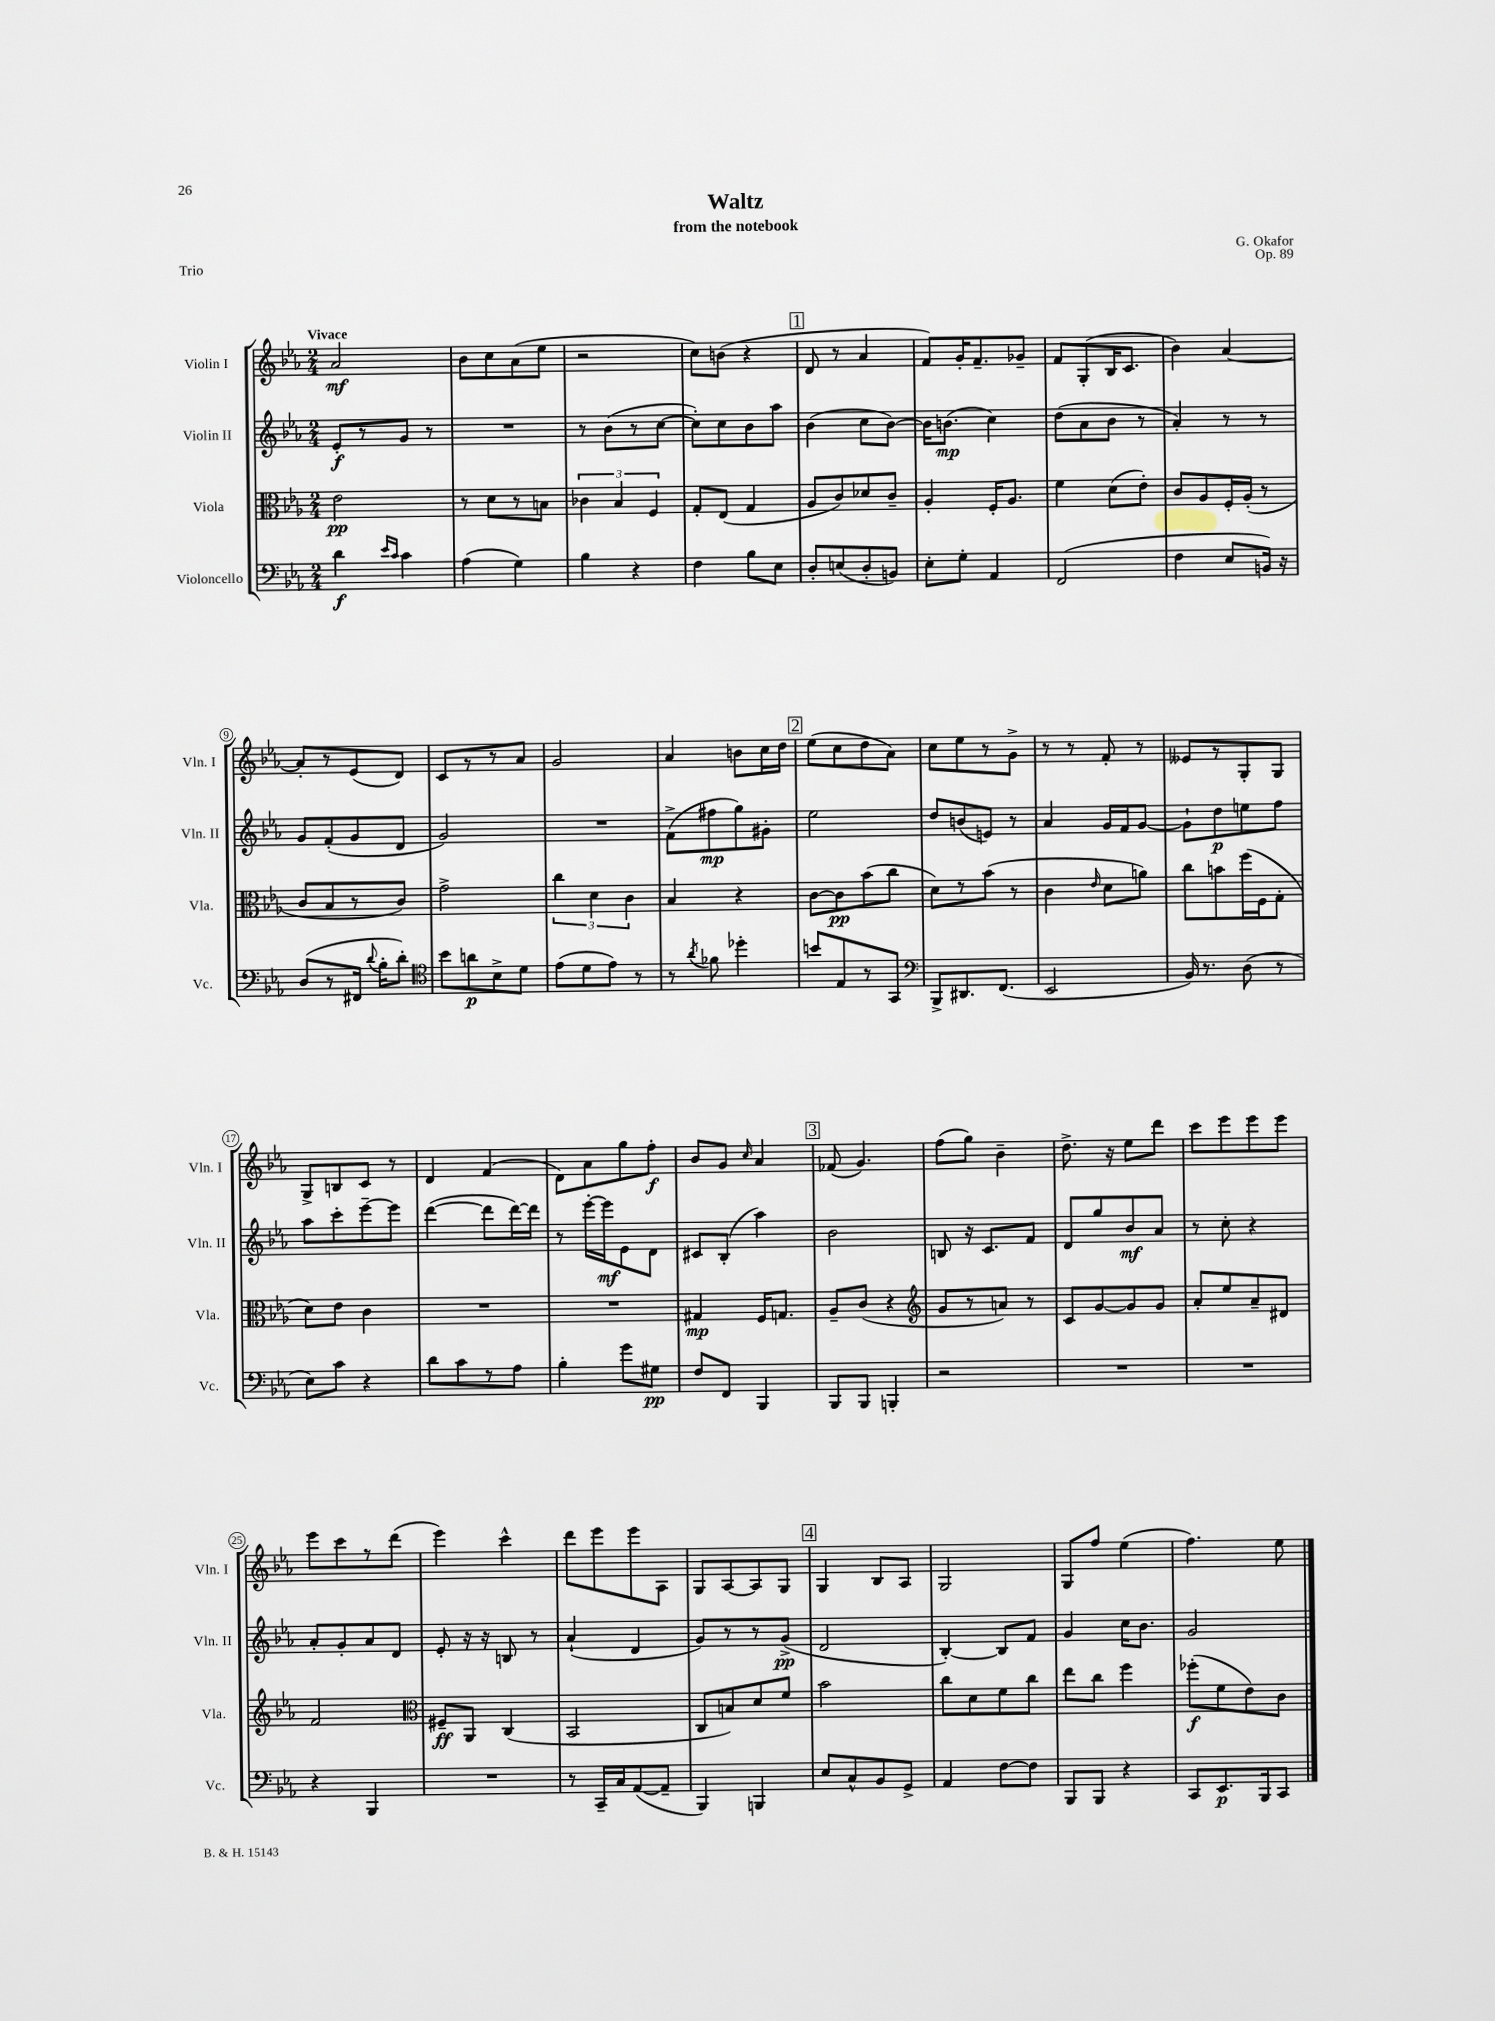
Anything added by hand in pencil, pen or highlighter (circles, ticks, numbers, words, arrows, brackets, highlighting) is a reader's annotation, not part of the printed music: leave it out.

**kern	**dynam	**kern	**dynam	**kern	**dynam	**kern	**dynam
*part4	*part4	*part3	*part3	*part2	*part2	*part1	*part1
*staff4	*staff4	*staff3	*staff3	*staff2	*staff2	*staff1	*staff1
*I"Violoncello	*	*I"Viola	*	*I"Violin II	*	*I"Violin I	*
*I'Vc.	*	*I'Vla.	*	*I'Vln. II	*	*I'Vln. I	*
*clefF4	*	*clefC3	*	*clefG2	*	*clefG2	*
*k[b-e-a-]	*	*k[b-e-a-]	*	*k[b-e-a-]	*	*k[b-e-a-]	*
*M2/4	*	*M2/4	*	*M2/4	*	*M2/4	*
=1	=1	=1	=1	=1	=1	=1	=1
!	!	!	!	!	!	!LO:TX:a:B:t=Vivace	!
4d\	f	2e-\	pp	8e-'/L	f	2a-/	mf
.	.	.	.	8r	.	.	.
16qqe-/LL	.	.	.	.	.	.	.
16qqc/JJ	.	.	.	.	.	.	.
4c\	.	.	.	8g/J	.	.	.
.	.	.	.	8r	.	.	.
=2	=2	=2	=2	=2	=2	=2	=2
(4A-\	.	8r	.	2r	.	8b-\L	.
.	.	8d\L	.	.	.	8cc\	.
4G\)	.	8r	.	.	.	(8a-\	.
.	.	8Bn\J	.	.	.	8ee-\J	.
=3	=3	=3	=3	=3	=3	=3	=3
4B-\	.	6c-X\	.	8r	.	2r	.
.	.	.	.	(8b-\L	.	.	.
.	.	6B-/	.	.	.	.	.
4r	.	.	.	8r	.	.	.
.	.	6F/	.	.	.	.	.
.	.	.	.	[8cc\J	.	.	.
=4	=4	=4	=4	=4	=4	=4	=4
4F\	.	8G'/L	.	8cc'\L])	.	8cc\L)	.
.	.	(8E-/J	.	8cc\	.	(8bn\J	.
8B-\L	.	4G/	.	8b-\	.	4r	.
8E-\J	.	.	.	8aa-\J	.	.	.
!!LO:REH:place=s1:t=1
=5	=5	=5	=5	=5	=5	=5	=5
8D'/L	.	8A-/L	.	(4b-\	.	8d/	.
(8En/	.	8c/)	.	.	.	8r	.
8D'/	.	8d-X/	.	8cc\L	.	4a-/	.
8BBn/J)	.	8c~/J	.	[8b-\J)	.	.	.
=6	=6	=6	=6	=6	=6	=6	=6
8E-'\L	.	4A-'/	.	16b-\KL]	.	8f/L)	.
.	.	.	.	(8.bn\J	mp	.	.
8G'\J	.	.	.	.	.	16g'/K	.
.	.	.	.	.	.	8.f~/	.
4AA-/	.	16F'/KL	.	4cc\)	.	.	.
.	.	8.A-/J	.	.	.	.	.
.	.	.	.	.	.	8g-X~/J	.
=7	=7	=7	=7	=7	=7	=7	=7
(2FF/	.	4f\	.	(8dd\L	.	8f/L	.
.	.	.	.	8a-\	.	(8G'/	.
.	.	(8d\L	.	8b-\J	.	16B-/K	.
.	.	.	.	.	.	8.c/J	.
.	.	8e-'\J)	.	8r	.	.	.
=8	=8	=8	=8	=8	=8	=8	=8
4F\	.	8c/L	.	4a-'/)	.	4b-\)	.
.	.	8A-/	.	.	.	.	.
8E-/L	.	16F'/L	.	8r	.	[4a-/	.
.	.	(16A-'/JJ	.	.	.	.	.
16BBn/Jk)	.	8r	.	8r	.	.	.
16r	.	.	.	.	.	.	.
!!LO:LB:g=z
=9	=9	=9	=9	=9	=9	=9	=9
(8D/L	.	8c/L	.	8g/L	.	8a-'/L]	.
8r	.	8B-/	.	(8f'/	.	8r	.
16FF#X/Jk	.	8r	.	8g/	.	(8e-/	.
8qqd/	.	.	.	.	.	.	.
16B-'\KL	.	.	.	.	.	.	.
8d'\J)	.	8c/J)	.	8d/J	.	8d/J)	.
=10	=10	=10	=10	=10	=10	=10	=10
*clefC4	*	*	*	*	*	*	*
8b-\L	.	2g^\	.	2g/)	.	8c/L	.
8an\	p	.	.	.	.	8r	.
8B-^\	.	.	.	.	.	8r	.
8d\J	.	.	.	.	.	8a-/J	.
=11	=11	=11	=11	=11	=11	=11	=11
(8e-\L	.	6cc\	.	2r	.	2g/	.
8d\	.	.	.	.	.	.	.
.	.	6d\	.	.	.	.	.
8e-\J)	.	.	.	.	.	.	.
.	.	6c\	.	.	.	.	.
8r	.	.	.	.	.	.	.
=12	=12	=12	=12	=12	=12	=12	=12
8r	.	4B-/	.	(8f^\L	.	4a-/	.
8qa-/	.	.	.	.	.	.	.
8f-X\	.	.	.	8ff#X\	mp	.	.
4dd-X'\	.	4r	.	8gg\)	.	8bn\L	.
.	.	.	.	8g#X'\J	.	16cc\L	.
.	.	.	.	.	.	16dd\JJ	.
!!LO:REH:place=s1:t=2
=13	=13	=13	=13	=13	=13	=13	=13
8bn/L	.	[8c\L	.	2ee-\	.	(8ee-\L	.
8E-/	.	8c\]	pp	.	.	8cc\	.
8r	.	(8b-\	.	.	.	8dd\	.
8GG/J	.	8cc\J	.	.	.	8a-\J)	.
=14	=14	=14	=14	=14	=14	=14	=14
*clefF4	*	*	*	*	*	*	*
8BBB-^/L	.	8d\L)	.	8dd/L	.	8cc\L	.
8.DD#X/	.	8r	.	(8bn/	.	8ee-\	.
.	.	(8b-\J	.	8en/J)	.	8r	.
(8.FF/J	.	.	.	.	.	.	.
.	.	8r	.	8r	.	8g^\J	.
=15	=15	=15	=15	=15	=15	=15	=15
2EE-/	.	4c\	.	4a-/	.	8r	.
.	.	.	.	.	.	8r	.
.	.	16qqe-/	.	.	.	.	.
.	.	8d\L	.	16g/LL	.	8f'/	.
.	.	.	.	16f/J	.	.	.
.	.	8an\J)	.	[8g/J	.	8r	.
=16	=16	=16	=16	=16	=16	=16	=16
16BB-/)	.	8cc\L	.	8g`\L]	.	8e--X/L	.
8.r	.	.	.	.	.	.	.
.	.	8bn\	.	8dd\	p	8r	.
(8D\	.	(16ff\L	.	8een\	.	8G'/	.
.	.	16F\J	.	.	.	.	.
8r	.	8G'\J	.	8ff\J	.	8G/J	.
!!LO:LB:g=z
=17	=17	=17	=17	=17	=17	=17	=17
8E-\L)	.	8d\L)	.	8aa-\L	.	8G^/L	.
8c\J	.	8e-\J	.	8ccc'\	.	8Bn/	.
4r	.	4c\	.	[8eee-~\	.	8c/J	.
.	.	.	.	8eee-\J]	.	8r	.
=18	=18	=18	=18	=18	=18	=18	=18
8d\L	.	2r	.	([4ddd\	.	4d/	.
8c\	.	.	.	.	.	.	.
8r	.	.	.	8ddd\L]	.	(4f/	.
8A-\J	.	.	.	[16ddd\L)	.	.	.
.	.	.	.	16ddd\JJ]	.	.	.
=19	=19	=19	=19	=19	=19	=19	=19
4B-'\	.	2r	.	8r	.	8d\L)	.
.	.	.	.	[16eee-'\LL	.	8a-\	.
.	.	.	.	16eee-\J]	mf	.	.
8g\L	.	.	.	8e-\	.	8gg\	.
8G#X\J	pp	.	.	8d\J	.	8ff'\J	f
=20	=20	=20	=20	=20	=20	=20	=20
8F/L	.	4G#X/	mp	8c#X/L	.	8b-/L	.
8FF/J	.	.	.	(8B-'/J	.	8g/J	.
.	.	.	.	.	.	16qqcc/	.
4BBB-/	.	16F/KL	.	4aa-\)	.	4a-/	.
.	.	8.Gn/J	.	.	.	.	.
!!LO:REH:place=s1:t=3
=21	=21	=21	=21	=21	=21	=21	=21
8BBB-/L	.	8A-~/L	.	2b-\	.	(8f-X/	.
8BBB-/J	.	(8c/J	.	.	.	4.g/)	.
4BBBn'/	.	4r	.	.	.	.	.
=22	=22	=22	=22	=22	=22	=22	=22
*	*	*clefG2	*	*	*	*	*
2r	.	8g/L	.	8Bn/	.	(8ff\L	.
.	.	8r	.	16r	.	8gg\J)	.
.	.	.	.	8.c/L	.	.	.
.	.	8an/J)	.	.	.	4b-~\	.
.	.	8r	.	8f/J	.	.	.
=23	=23	=23	=23	=23	=23	=23	=23
2r	.	8c/L	.	8d/L	.	8.dd^\	.
.	.	[8g/	.	8gg/	.	.	.
.	.	.	.	.	.	16r	.
.	.	8g/]	.	8b-/	mf	8ee-\L	.
.	.	8g/J	.	8a-/J	.	8ddd\J	.
=24	=24	=24	=24	=24	=24	=24	=24
2r	.	8a-'/L	.	8r	.	8ccc\L	.
.	.	8ee-/	.	8cc'\	.	8eee-\	.
.	.	8a-~/	.	4r	.	8eee-\	.
.	.	8d#X/J	.	.	.	8eee-\J	.
!!LO:LB:g=z
=25	=25	=25	=25	=25	=25	=25	=25
4r	.	2f/	.	8a-'/L	.	8eee-\L	.
.	.	.	.	8g'/	.	8ccc\	.
4BBB-/	.	.	.	8a-/	.	8r	.
.	.	.	.	8d/J	.	(8ddd\J	.
=26	=26	=26	=26	=26	=26	=26	=26
*	*	*clefC3	*	*	*	*	*
2r	.	8F#X~/L	ff	8e-'/	.	4eee-\)	.
.	.	8AA-/J	.	16r	.	.	.
.	.	.	.	16r	.	.	.
.	.	(4C/	.	8Bn/	.	4ccc^^\	.
.	.	.	.	8r	.	.	.
=27	=27	=27	=27	=27	=27	=27	=27
8r	.	2BB-/	.	(4a-`/	.	8ddd\L	.
16CC~/LL	.	.	.	.	.	8eee-\	.
16C/J	.	.	.	.	.	.	.
([8AA-/	.	.	.	4d/	.	8eee-\	.
8AA-~/J]	.	.	.	.	.	8A-\J	.
=28	=28	=28	=28	=28	=28	=28	=28
4BBB-/)	.	8C/L	.	8g/L)	.	8G/L	.
.	.	8Bn/)	.	8r	.	[8A-/	.
4BBBn/	.	8d/	.	8r	.	8A-/]	.
.	.	8f/J	.	(8g^/J	pp	8G/J	.
!!LO:REH:place=s1:t=4
=29	=29	=29	=29	=29	=29	=29	=29
8E-/L	.	2b-\	.	2d/	.	4G/	.
8C^^/	.	.	.	.	.	.	.
8BB-/	.	.	.	.	.	8B-/L	.
8GG^/J	.	.	.	.	.	8A-/J	.
=30	=30	=30	=30	=30	=30	=30	=30
4AA-/	.	8cc\L	.	[4B-'/)	.	2G/	.
.	.	8d\	.	.	.	.	.
[8F\L	.	8f\	.	8B-/L]	.	.	.
8F\J]	.	8cc\J	.	8f/J	.	.	.
=31	=31	=31	=31	=31	=31	=31	=31
8BBB-/L	.	8ee-\L	.	4g/	.	8G/L	.
8BBB-/J	.	8cc\J	.	.	.	8ff/J	.
4r	.	4ff\	.	16cc\KL	.	(4ee-\	.
.	.	.	.	8.b-\J	.	.	.
=32	=32	=32	=32	=32	=32	=32	=32
8CC/L	.	(8ff-X'\L	f	2g/	.	4.ff\)	.
8.EE-/	p	8f\	.	.	.	.	.
.	.	8e-\)	.	.	.	.	.
16BBB-/k	.	.	.	.	.	.	.
8CC/J	.	8c\J	.	.	.	8ee-\	.
==	==	==	==	==	==	==	==
*-	*-	*-	*-	*-	*-	*-	*-
